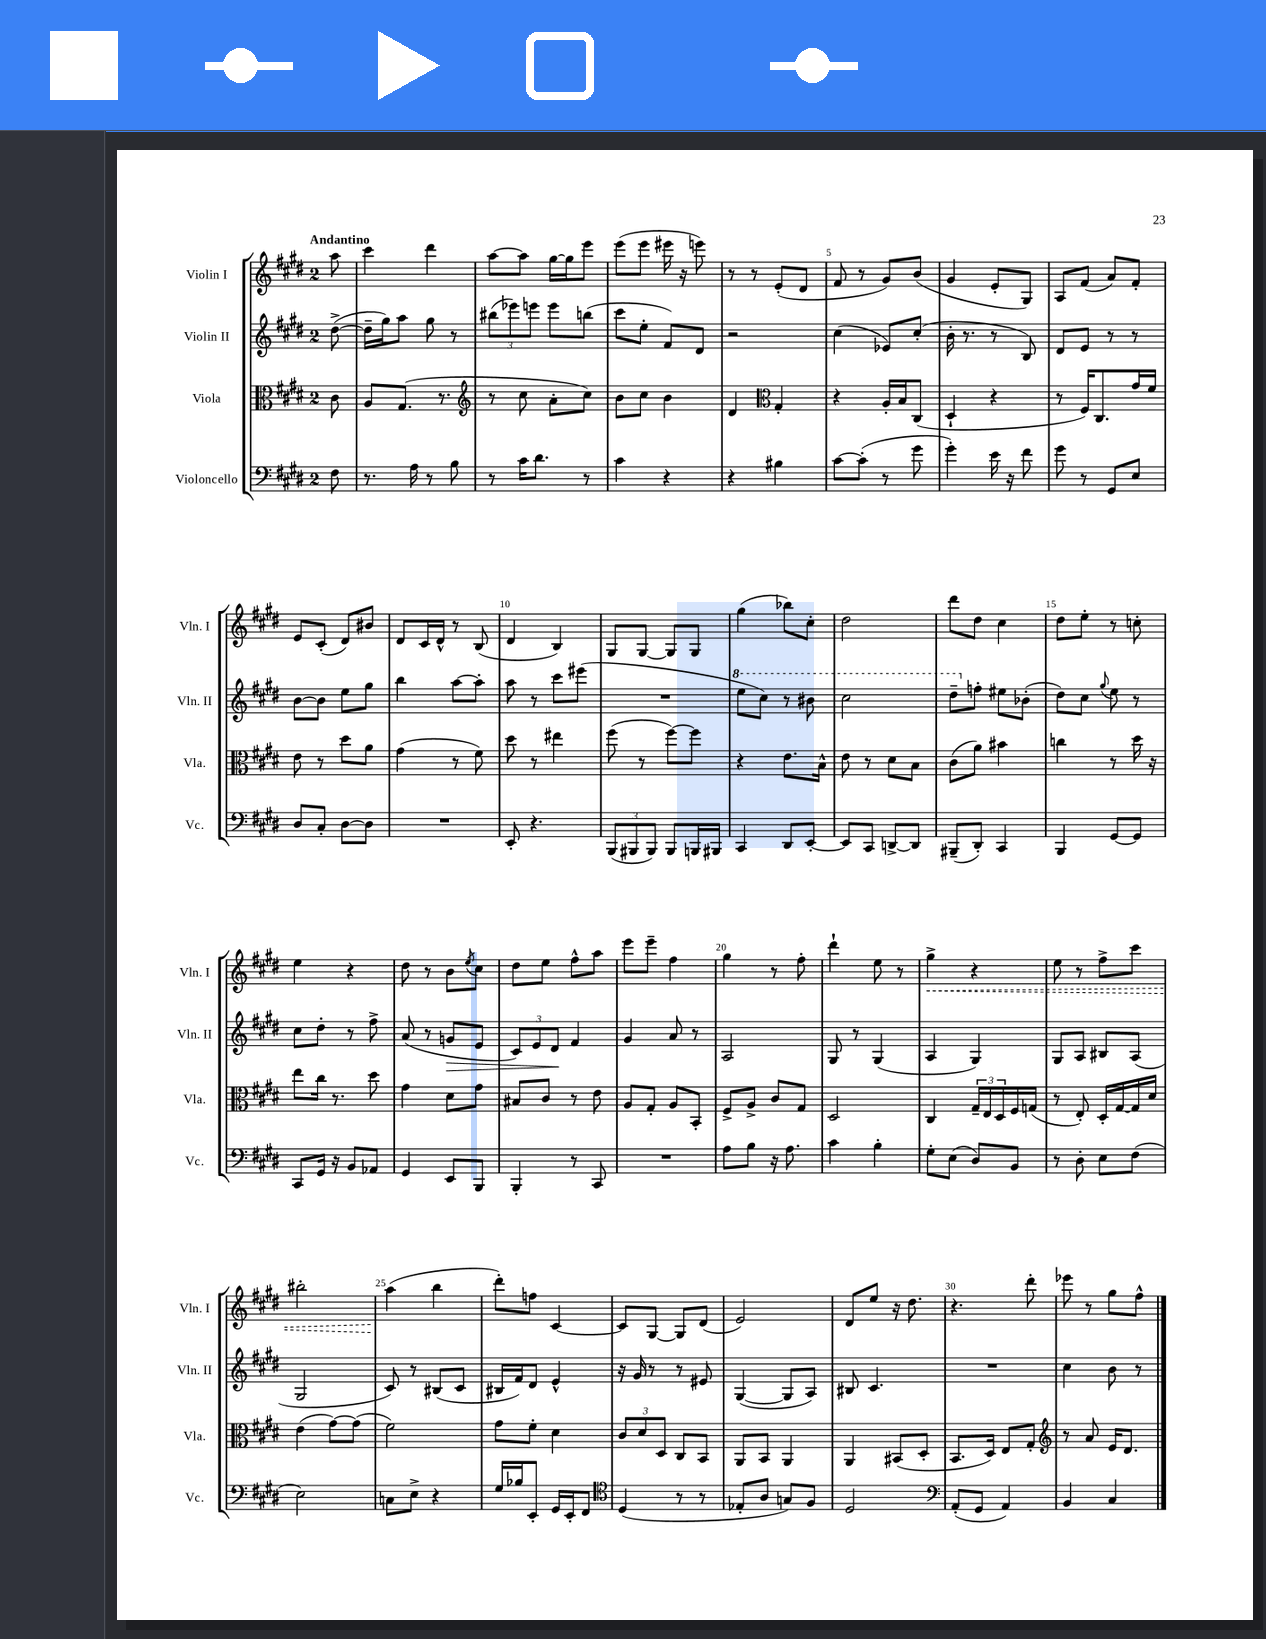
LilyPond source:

<<
\new StaffGroup <<
\new Staff = "s0" \with { instrumentName = "Violin I" shortInstrumentName = "Vln. I" } {
    \clef treble \key e \major \once \override Staff.TimeSignature.style = #'single-digit \time 2/4 \partial 8 \tempo "Andantino"
    a''8 |
    cis'''4 dis'''4 |
    a''8~ a''8 gis''16~ gis''16 e'''8 |
    e'''8( e'''8 eis'''16 r16 e'''8) |
    r8 r8 e'8-.( dis'8 |
    fis'8 r8 gis'8) b'8( |
    gis'4 e'8-. gis8) |
    a8 fis'8( a'8) fis'8-. |
    e'8 cis'8-.( dis'8) bis'8 |
    dis'8 cis'16 dis'16-^ r8 b8( |
    dis'4 b4) |
    gis8 gis8~ gis8 gis8 |
    gis''4( bes''8) cis''8-. |
    dis''2 |
    dis'''8 dis''8 cis''4 |
    dis''8 e''8-. r8 c''8-. |
    e''4 r4 |
    dis''8 r8 b'8 \acciaccatura { e''8 } cis''8 |
    dis''8 e''8 fis''8-^ a''8 |
    e'''8 e'''8-- fis''4 |
    gis''4 r8 fis''8-. |
    dis'''4-! e''8 r8 |
    \once \override Hairpin.style = #'dashed-line gis''4->\< r4 |
    e''8 r8 fis''8-> cis'''8 |
    bis''2-. |
    a''4\!( b''4 |
    dis'''8-.) f''8 cis'4~ |
    cis'8 gis8~ gis8 dis'8( |
    e'2) |
    dis'8 e''8 r16 dis''8. |
    r4. dis'''8-. |
    ees'''8 r8 gis''8 fis''8-^ \bar "|." |
}
\new Staff = "s1" \with { instrumentName = "Violin II" shortInstrumentName = "Vln. II" } {
    \clef treble \key e \major \once \override Staff.TimeSignature.style = #'single-digit \time 2/4 \partial 8
    dis''8~->( |
    dis''16-- gis''16) a''8 gis''8 r8 |
    \tuplet 3/2 { bis''8( ees'''8) e'''8 } e'''8 b''8( |
    cis'''8 e''8-. fis'8) dis'8 |
    r2 |
    cis''4( ees'8) cis''8-.( |
    b'16-. r8. r8 b8) |
    dis'8 e'8 r8 r8 |
    b'8~ b'8 e''8 gis''8 |
    b''4 a''8~ a''8-. |
    a''8 r8 cis'''8 eis'''8( |
    R2 |
    \ottava #1 e'''8 cis'''8) r8 bis''8 |
    cis'''2 |
    dis'''8-- \ottava #0 f''8-. eis''8 bes'8-.( |
    dis''8) cis''8 \appoggiatura { gis''8 } e''8 r8 |
    cis''8 dis''8-. r8 fis''8-> |
    a'8( r8 g'8\> e'8 |
    \tuplet 3/2 { cis'8) e'8 dis'8\! } fis'4 |
    gis'4 a'8 r8 |
    a2 |
    gis8 r8 gis4( |
    a4 gis4) |
    gis8 a8 bis8 a8( |
    gis2 |
    cis'8) r8 bis8( cis'8 |
    bis16 fis'16) dis'8 e'4-^ |
    r16 gis'16 r8 r8 eis'8 |
    gis4~( gis8 a8) |
    bis8 cis'4. |
    R2 |
    cis''4 b'8 r8 \bar "|." |
}
\new Staff = "s2" \with { instrumentName = "Viola" shortInstrumentName = "Vla." } {
    \clef alto \key e \major \once \override Staff.TimeSignature.style = #'single-digit \time 2/4 \partial 8
    cis'8 |
    a8 gis8.( r8. |
    \clef treble r8 cis''8 a'8-. cis''8) |
    b'8 cis''8 b'4 |
    dis'4 \clef alto gis4-. |
    r4 a16-. b16 cis8( |
    dis4-! r4 |
    r8 fis16) cis8. gis'16 fis'16 |
    e'8 r8 dis''8 a'8 |
    gis'4( r8 fis'8) |
    dis''8 r8 eis''4 |
    fis''8( r8 fis''8~) fis''8 |
    r4 e'8. b16-^ |
    e'8 r8 dis'8 b8 |
    cis'8( a'8) bis'4 |
    c''4 r8 dis''16 r16 |
    e''8 cis''16 r8. dis''8 |
    gis'4 dis'8 gis'8 |
    bis8 cis'8 r8 e'8 |
    a8 gis8-. a8 b,8-. |
    fis8-> a8-> cis'8 gis8 |
    dis2 |
    cis4 \tuplet 3/2 { gis16-- e16 dis16 } fis16 g16( |
    r8 e8-.) dis16-. gis16~ gis16 dis'16 |
    e'4( gis'8~) gis'8( |
    fis'2) |
    gis'8 fis'8-. dis'4 |
    \tuplet 3/2 { cis'8 dis'8 dis8 } cis8 b,8 |
    a,8 b,8 a,4 |
    a,4 bis,8( dis8-. |
    b,8. dis16) e8 gis8-. |
    \clef treble r8 a'8 e'16 dis'8. \bar "|." |
}
\new Staff = "s3" \with { instrumentName = "Violoncello" shortInstrumentName = "Vc." } {
    \clef bass \key e \major \once \override Staff.TimeSignature.style = #'single-digit \time 2/4 \partial 8
    fis8 |
    r8. a16 r8 b8 |
    r8 cis'16 dis'8. r8 |
    cis'4 r4 |
    r4 bis4 |
    cis'8~ cis'8-.( r8 gis'8 |
    gis'4-.) e'16 r16 fis'8 |
    gis'8 r8 gis,8 e8 |
    dis8 cis8-. dis8~ dis8 |
    R2 |
    e,8-. r4. |
    \tuplet 3/2 { b,,8( bis,,8 bis,,8) } bis,,8 b,,16 bis,,16 |
    cis,4 dis,8 e,8~-. |
    e,8 cis,8 d,8~-> d,8 |
    bis,,8--( dis,8-.) cis,4 |
    b,,4 gis,8~ gis,8 |
    cis,8 gis,16 r16 b,8 aes,8 |
    gis,4 e,8 b,,8 |
    b,,4-. r8 cis,8 |
    R2 |
    a8 b8 r16 a8. |
    cis'4 b4-. |
    gis8-. e8( dis8) b,8 |
    r8 dis8-. e8 fis8( |
    e2) |
    c8 e8-> r4 |
    gis16 bes16 e,8-. gis,16 e,16-. fis,8 |
    \clef tenor dis4( r8 r8 |
    ees8-. a8 g8) fis8 |
    dis2 |
    \clef bass a,8-.( gis,8 a,4) |
    b,4 cis4 \bar "|." |
}
>>
>>
\layout { \context { \Score \override BarNumber.break-visibility = ##(#f #t #t) barNumberVisibility = #(every-nth-bar-number-visible 5) } }
